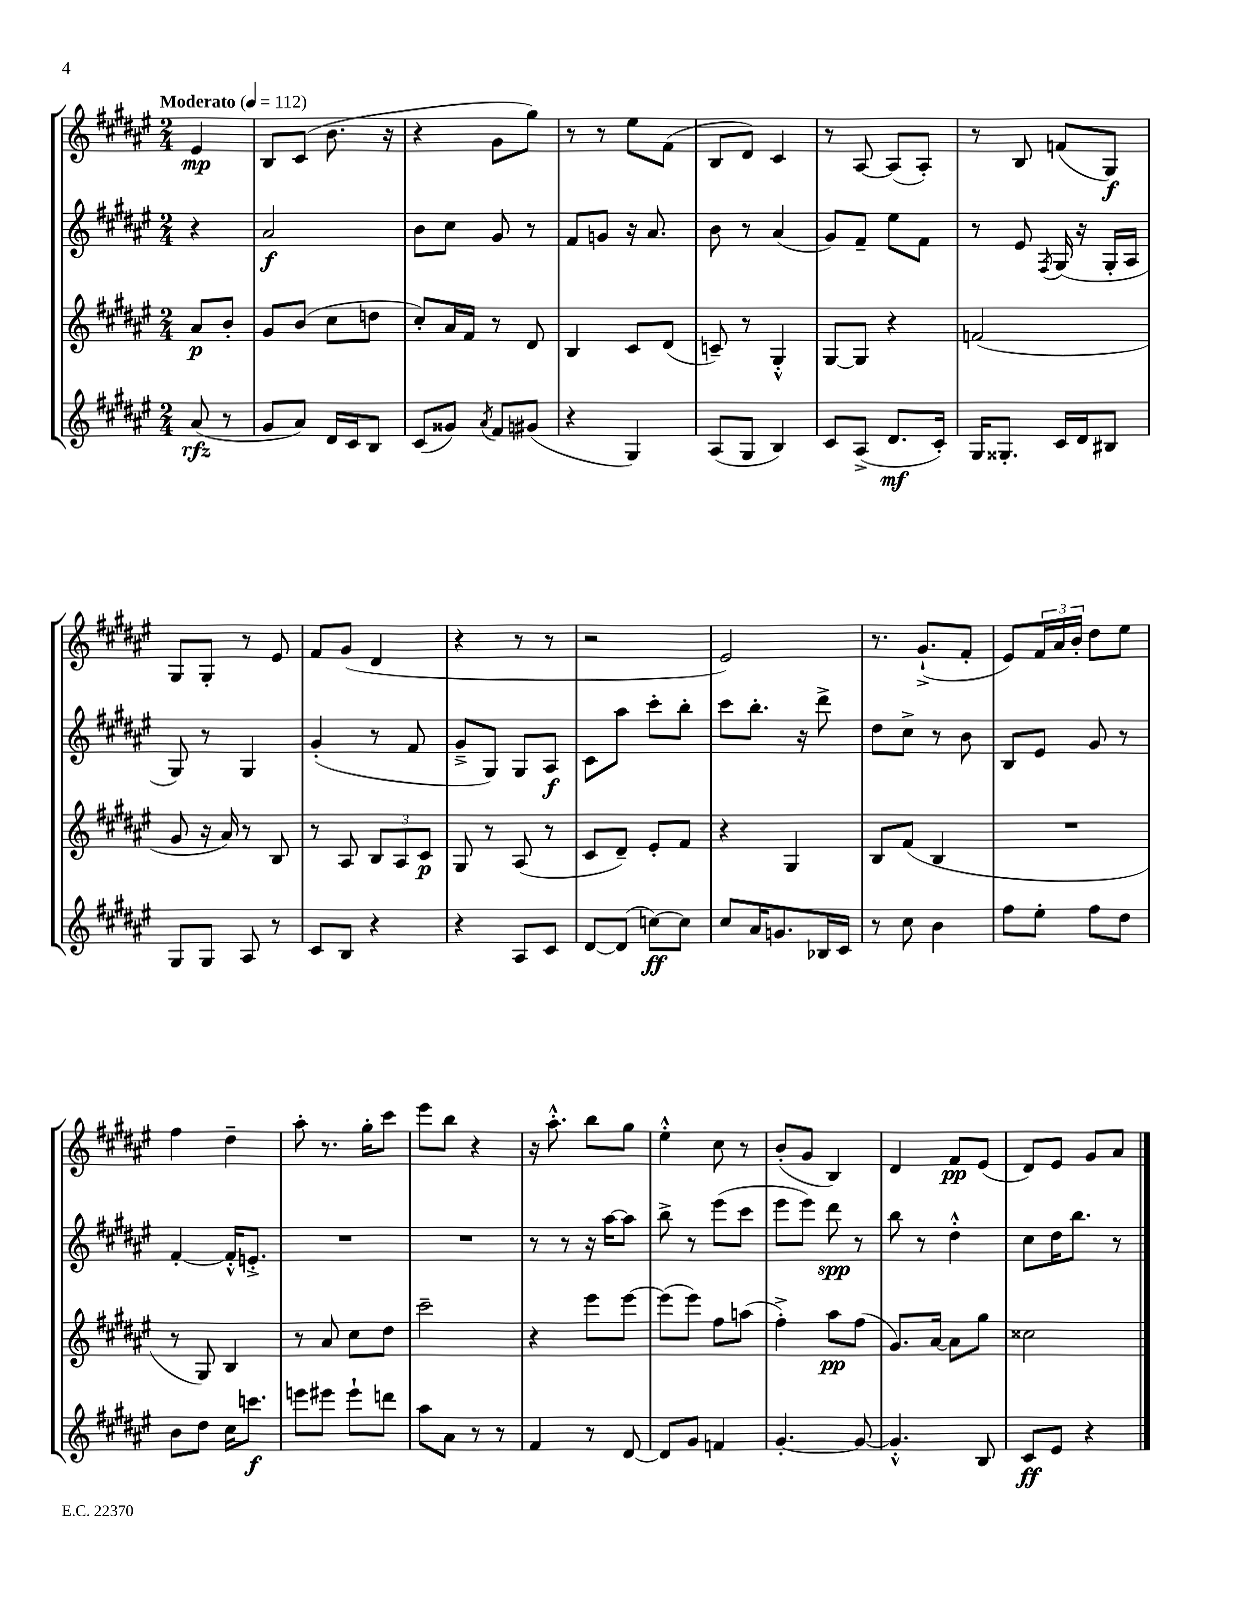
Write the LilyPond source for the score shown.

<<
\new StaffGroup <<
\new Staff = "s0" {
    \clef treble \key fis \major \numericTimeSignature \time 2/4 \partial 4 \tempo "Moderato" 4 = 112
    eis'4\mp |
    b8 cis'8( b'8. r16 |
    r4 gis'8 gis''8) |
    r8 r8 eis''8 fis'8( |
    b8 dis'8) cis'4 |
    r8 ais8~ ais8( ais8-.) |
    r8 b8 f'8( gis8\f) |
    gis8 gis8-. r8 eis'8 |
    fis'8 gis'8( dis'4 |
    r4 r8 r8 |
    r2 |
    eis'2) |
    r8. gis'8.-!->( fis'8-. |
    eis'8) \tuplet 3/2 { fis'16 ais'16 b'16-. } dis''8 eis''8 |
    fis''4 dis''4-- |
    ais''8-. r8. gis''16-. cis'''8 |
    eis'''8 b''8 r4 |
    r16 ais''8.-.-^ b''8 gis''8 |
    eis''4-.-^ cis''8 r8 |
    b'8-.( gis'8 b4) |
    dis'4 fis'8\pp eis'8( |
    dis'8) eis'8 gis'8 ais'8 \bar "|." |
}
\new Staff = "s1" {
    \clef treble \key fis \major \numericTimeSignature \time 2/4 \partial 4
    r4 |
    ais'2\f |
    b'8 cis''8 gis'8 r8 |
    fis'8 g'8 r16 ais'8. |
    b'8 r8 ais'4( |
    gis'8) fis'8-- eis''8 fis'8 |
    r8 eis'8 \acciaccatura { fis8 } gis16( r16 gis16-. ais16 |
    gis8) r8 gis4 |
    gis'4-.( r8 fis'8 |
    gis'8---> gis8) gis8 ais8\f |
    cis'8 ais''8 cis'''8-. b''8-. |
    cis'''8 b''8.-. r16 dis'''8-> |
    dis''8 cis''8-> r8 b'8 |
    b8 eis'8 gis'8 r8 |
    fis'4~-. fis'16-.-^ e'8.-.-> |
    R2 |
    R2 |
    r8 r8 r16 ais''16~ ais''8 |
    b''8-> r8 eis'''8( cis'''8 |
    eis'''8 eis'''8) dis'''8\spp r8 |
    b''8 r8 dis''4-.-^ |
    cis''8 dis''16 b''8. r8 \bar "|." |
}
\new Staff = "s2" {
    \clef treble \key fis \major \numericTimeSignature \time 2/4 \partial 4
    ais'8\p b'8-. |
    gis'8 b'8( cis''8 d''8 |
    cis''8-.) ais'16 fis'16 r8 dis'8 |
    b4 cis'8 dis'8( |
    c'8--) r8 gis4-.-^ |
    gis8~ gis8 r4 |
    f'2( |
    gis'8 r16 ais'16) r8 b8 |
    r8 ais8 \tuplet 3/2 { b8 ais8 cis'8\p } |
    gis8 r8 ais8( r8 |
    cis'8 dis'8--) eis'8-. fis'8 |
    r4 gis4 |
    b8 fis'8( b4 |
    R2 |
    r8 gis8) b4 |
    r8 ais'8 cis''8 dis''8 |
    cis'''2-- |
    r4 eis'''8 eis'''8~ |
    eis'''8( eis'''8) fis''8 a''8( |
    fis''4-.->) ais''8\pp fis''8( |
    gis'8.) ais'16~ ais'8 gis''8 |
    cisis''2 \bar "|." |
}
\new Staff = "s3" {
    \clef treble \key fis \major \numericTimeSignature \time 2/4 \partial 4
    ais'8\rfz( r8 |
    gis'8 ais'8) dis'16 cis'16 b8 |
    cis'8( gisis'8) \acciaccatura { ais'8 } fis'8 gis'8( |
    r4 gis4) |
    ais8( gis8 b4) |
    cis'8 ais8->( dis'8.\mf cis'16-.) |
    gis16 gisis8.-. cis'16 dis'16 bis8 |
    gis8 gis8 ais8 r8 |
    cis'8 b8 r4 |
    r4 ais8 cis'8 |
    dis'8~ dis'8( c''8~\ff) c''8 |
    cis''8 ais'16 g'8. bes16 cis'16 |
    r8 cis''8 b'4 |
    fis''8 eis''8-. fis''8 dis''8 |
    b'8 dis''8 cis''16 c'''8.\f |
    e'''8 eis'''8 eis'''8-! d'''8 |
    ais''8 ais'8 r8 r8 |
    fis'4 r8 dis'8~ |
    dis'8 gis'8 f'4 |
    gis'4.~-. gis'8~ |
    gis'4.-.-^ b8 |
    cis'8\ff eis'8 r4 \bar "|." |
}
>>
>>
\layout { \context { \Score \remove "Bar_number_engraver" } }
